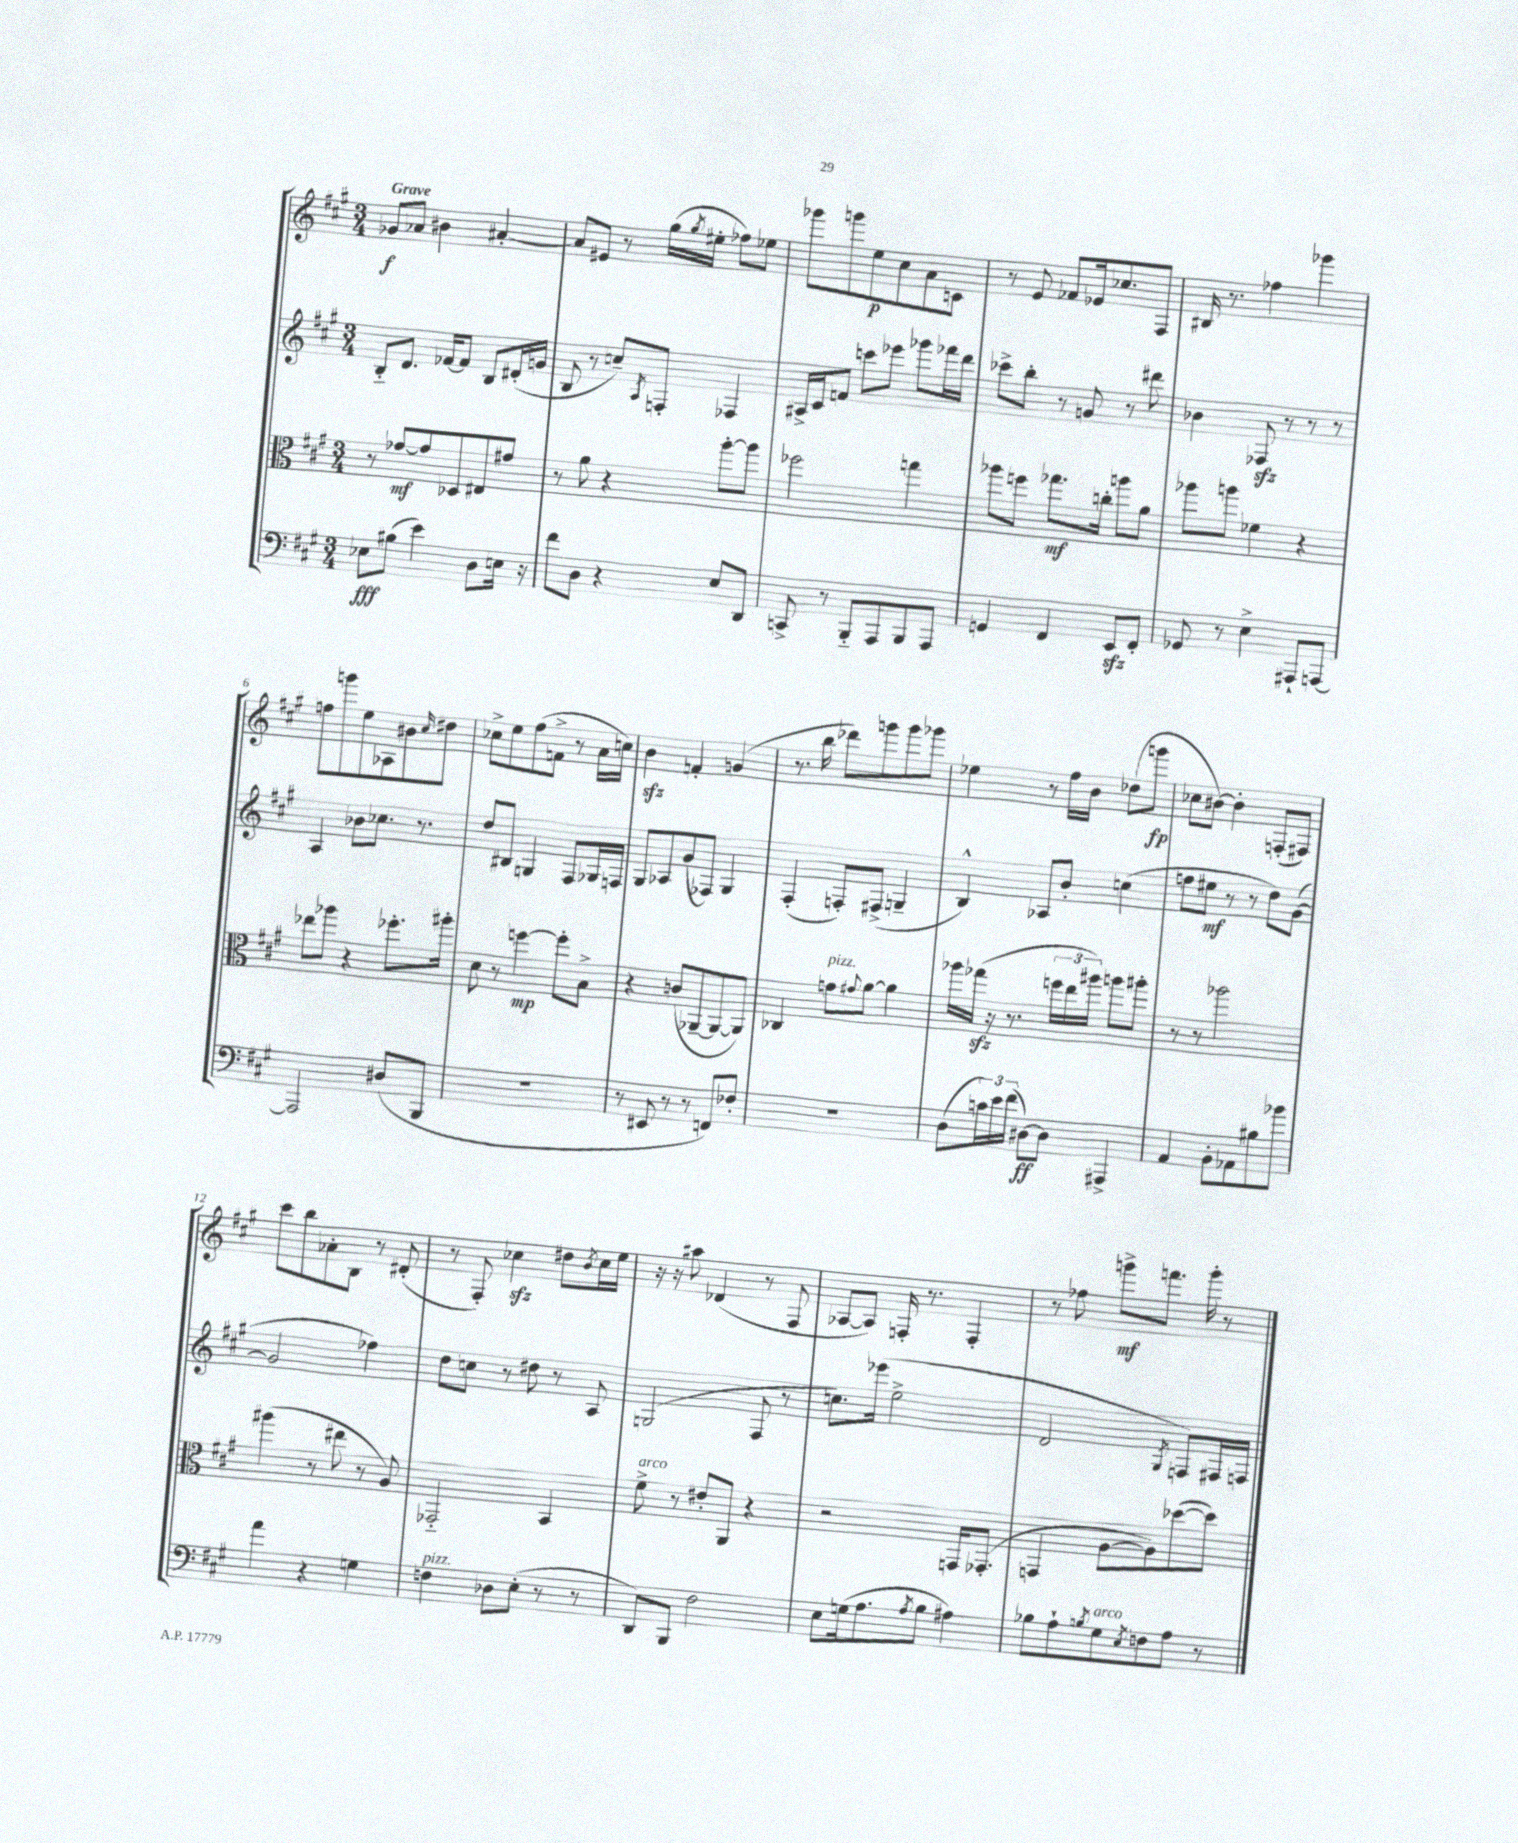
<<
\new StaffGroup <<
\new Staff = "s0" {
    \clef treble \key a \major \numericTimeSignature \time 3/4 \tempo "Grave"
    ges'8\f aes'8 bis'4 ais'4~-. |
    ais'8 eis'8 r8 gis''16( \acciaccatura { gis''8 } eis''16-. fes''8) ees''8 |
    ges'''8 g'''8 e''8\p cis''8 a'8 c'8 |
    r8 e'8 fes'8 ees'16 ces''8. fis8 |
    bis16 r8. fes''4 ges'''4 |
    f''8 g'''8 e''8 aes8 bis'8 \grace { cis''16 } dis''8 |
    ces''8-> e''8 fis''8( f'8-> r8 a'16 c''16) |
    b'4\sfz f'4-. g'4( |
    r8. b''16 des'''8) g'''8 g'''8 ges'''8 |
    ees''4 r8 fis''16 b'16 des''8( g'''8\fp |
    ces''8 bis'8~) bis'4-. f8-.( fis8) |
    cis'''8 b''8 aes'8-. b8 r8 dis'8-.( |
    r8 fis8-.) ces''4\sfz dis''8 \acciaccatura { b'8 } ces''16 e''16 |
    r16 r16 ais''8 des'4( r8 fis8 |
    aes8~ aes8) f16-. r8. f4-. |
    r8 fes''8 g'''8->\mf f'''8. g'''16-. r8 \bar "|." |
}
\new Staff = "s1" {
    \clef treble \key a \major \numericTimeSignature \time 3/4
    b8-_ d'8. fes'16~ fes'8 b8 dis'16-.( g'16 |
    b8 r8 c''8--) \acciaccatura { a8 } f8-. fes4 |
    ais16-> cis'16 f'8 c'''8 ees'''8 ges'''8 fes'''16 d'''16 |
    ces'''8-> b''8-. r8 g'8 r8 dis'''8 |
    bes'4 fes8\sfz r8 r8 r8 |
    a4 bes'8 ces''8. r8. |
    d''8 bis8 g4 fis8 ges16 f16 |
    gis8 aes8 gis'8( fes8) gis4 |
    fis4-.( f8-.) fis8->( g4-- |
    b4-^) aes8 b'8-. c''4( |
    f''8 eis''8\mf r8 r8 d''8) gis'8~( |
    gis'2 fes''4) |
    d''8 c''8 r8 dis''8 r8 a8 |
    g2( fis8 r8 |
    c''8.) ees'''16( e''2-> |
    d'2 \acciaccatura { gis8 } f8) fis16 f16 \bar "|." |
}
\new Staff = "s2" {
    \clef alto \key a \major \numericTimeSignature \time 3/4
    r8 ges'8~\mf ges'8 des8 eis8 gis'8 |
    r8 a'8 r4 a''8~-. a''8 |
    fes''2 g''4 |
    aes''8 f''8 ges''8.\mf c''16-. a''8 a'8 |
    aes''8 a''8 fes'4 r4 |
    ees''8 aes''8 r4 fes''8.-. ais''16-. |
    d'8 r8 f''4~\mp f''8-. b8-> |
    r4 c'8( aes,8~-- aes,8~ aes,8) |
    ces4 g'8^\markup { \italic "pizz." } \appoggiatura { gis'8 } a'8~ a'4 |
    aes''16 ges''16\sfz( r16 r8. \tuplet 3/2 { f''16 e''16 ais''16) } a''8 ais''8-. |
    r8 r8 aes''2 |
    ais''4( r8 eis''8 r8 a8) |
    ges,2-_ b,4 |
    fis'8->^\markup { \italic "arco" } r8 eis'8-. a,8 r4 |
    r2 g,16 ges,8.-.( |
    g,4 a8~ a8) des''8~( des''8) \bar "|." |
}
\new Staff = "s3" {
    \clef bass \key a \major \numericTimeSignature \time 3/4
    ees8\fff bis8( e'4) d8 e16 r16 |
    fis'8 d8 r4 e8 d,8 |
    c,8-> r8 b,,8-_ a,,8 b,,8 a,,8 |
    g,4 fis,4 e,8\sfz fis,8-. |
    ges,8 r8 e4-> ais,,8-! a,,8~ |
    a,,2 dis8( b,,8 |
    R2. |
    r8 eis,8 r8 r8 f,8) fes8-. |
    R2. |
    d8( \tuplet 3/2 { c'16) e'16 fis'16( } dis8~\ff) dis8 ais,,4-> |
    a,4 b,8-. aes,8 bis8 bes'8 |
    a'4 r4 g4 |
    f4^\markup { \italic "pizz." } des8 e8-.( r8 r8 |
    d,8) b,,8 fis2 |
    e8 g16( a8. \acciaccatura { a8 } b8 ais4) |
    bes8 a8-! \acciaccatura { b8 } gis8^\markup { \italic "arco" } \acciaccatura { e8 } f8 a8 r8 \bar "|." |
}
>>
>>
